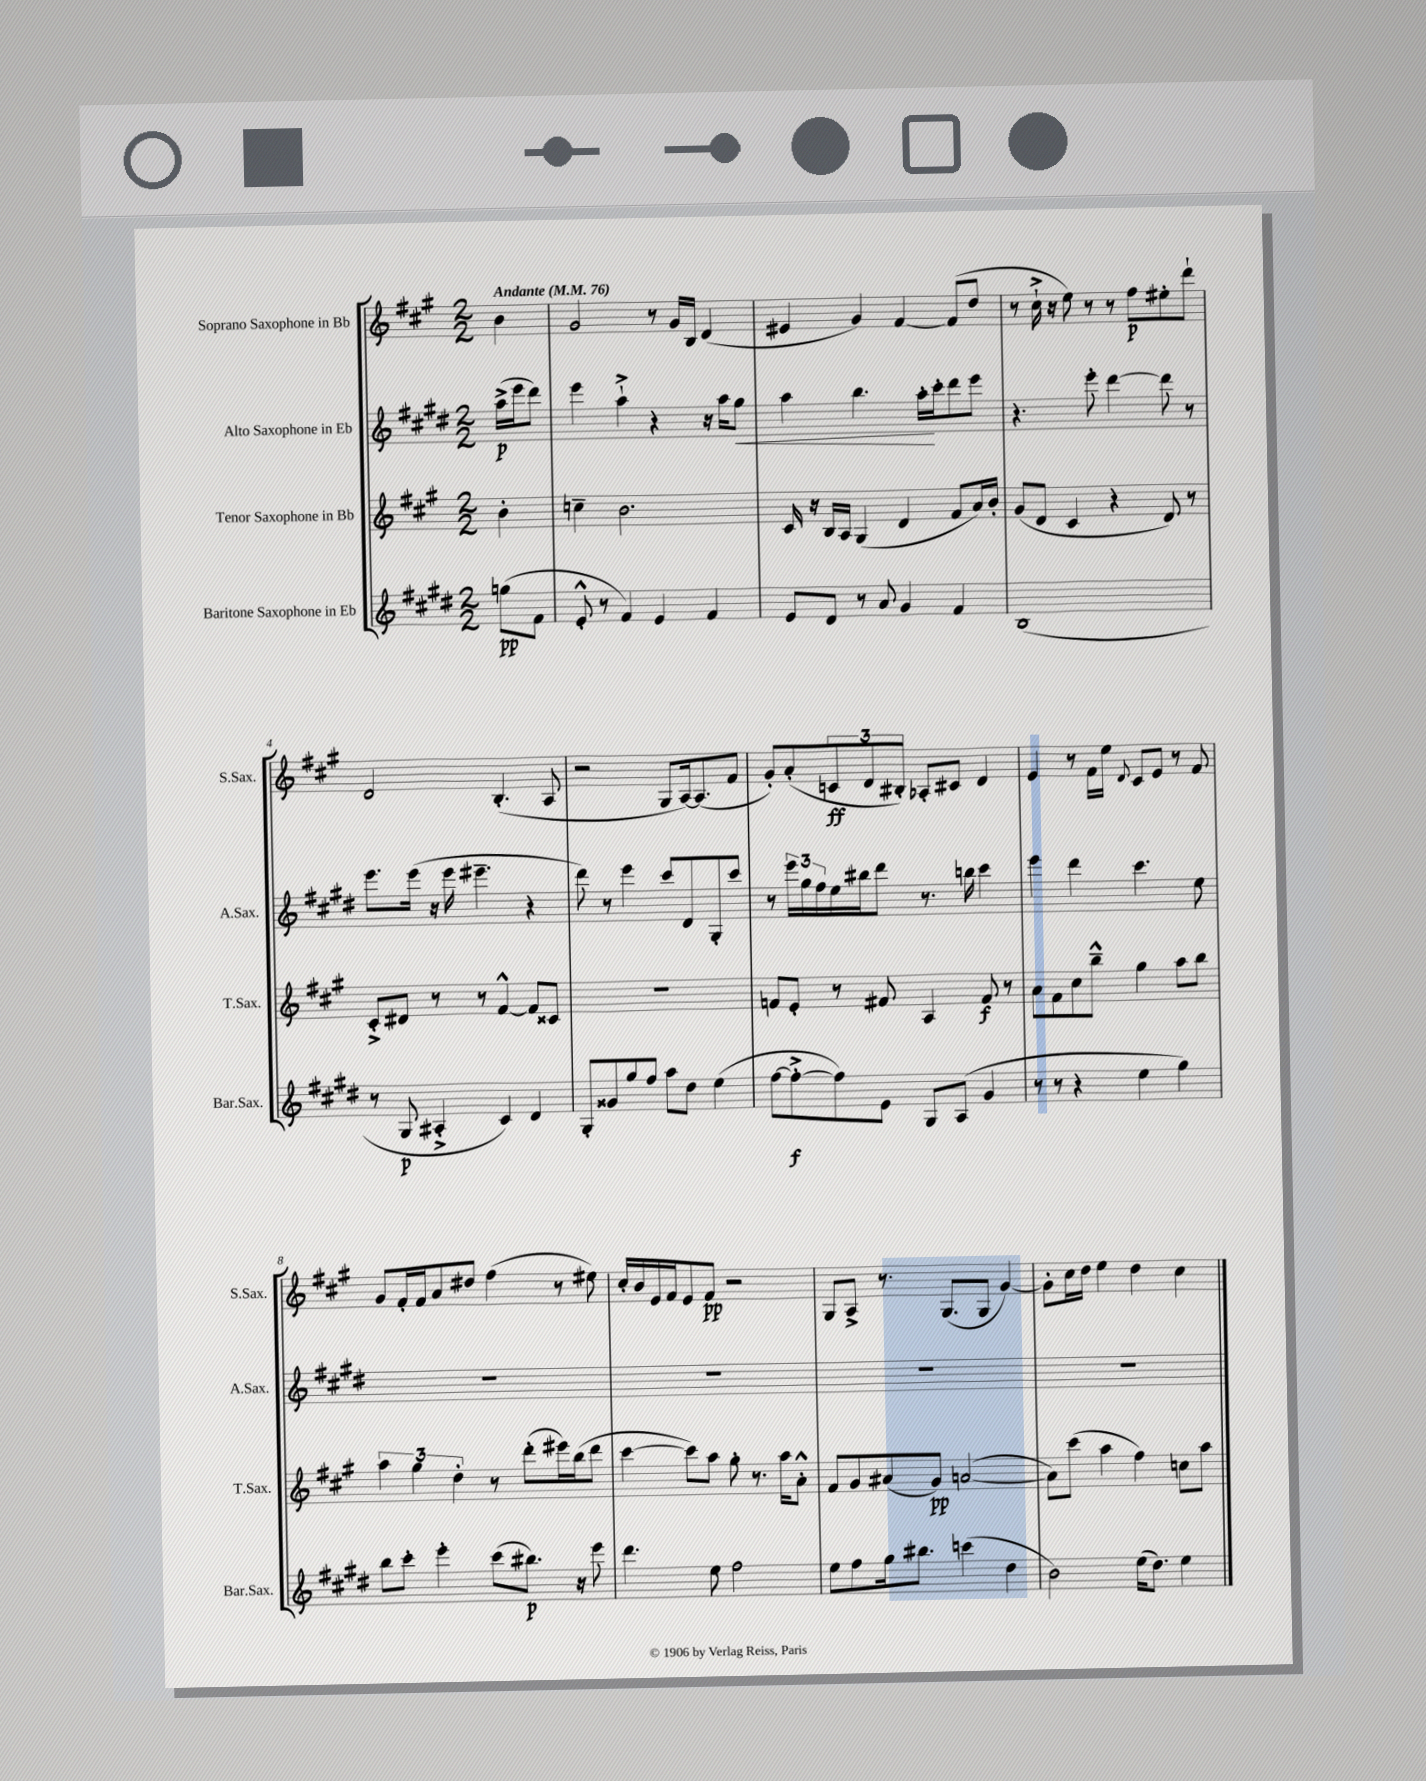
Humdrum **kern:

**kern	**dynam	**kern	**dynam	**kern	**dynam	**kern	**dynam
*part4	*part4	*part3	*part3	*part2	*part2	*part1	*part1
*staff4	*staff4	*staff3	*staff3	*staff2	*staff2	*staff1	*staff1
*I"Baritone Saxophone in Eb	*	*I"Tenor Saxophone in Bb	*	*I"Alto Saxophone in Eb	*	*I"Soprano Saxophone in Bb	*
*I'Bar.Sax.	*	*I'T.Sax.	*	*I'A.Sax.	*	*I'S.Sax.	*
*clefG2	*	*clefG2	*	*clefG2	*	*clefG2	*
*k[f#c#g#d#]	*	*k[f#c#g#]	*	*k[f#c#g#d#]	*	*k[f#c#g#]	*
*M2/2	*	*M2/2	*	*M2/2	*	*M2/2	*
*MM76	*	*MM76	*	*MM76	*	*MM76	*
=	=	=	=	=	=	=	=
!	!	!	!	!	!	!LO:TX:a:B:t=Andante	!
(8ggn\L	pp	4b'\	.	(16aa^\LL	p	4b\	.
.	.	.	.	16eee\J	.	.	.
8f#\J	.	.	.	8ddd#\J)	.	.	.
=1	=1	=1	=1	=1	=1	=1	=1
8e'^^/	.	4ccn~\	.	4eee\	.	2g#/	.
8r	.	.	.	.	.	.	.
4f#/)	.	2.b\	.	4aa`^\	.	.	.
4e/	.	.	.	4r	.	8r	.
.	.	.	.	.	.	16g#/LL	.
.	.	.	.	.	.	16B/JJ	.
4f#/	.	.	.	16r	.	(4d/	.
.	.	.	.	16aa\KL	.	.	.
!	!	!	!	!	!LO:HP:b	!	!
.	.	.	.	8gg#\J	<	.	.
=2	=2	=2	=2	=2	=2	=2	=2
8e/L	.	16c#/	.	4aa\	.	4e#X/	.
.	.	16r	.	.	.	.	.
8d#/J	.	16B/LL	.	.	.	.	.
.	.	16A/JJ	.	.	.	.	.
8r	.	(4G#/	.	4.bb\	.	4g#/)	.
8a/	.	.	.	.	.	.	.
4g#/	.	4d/	.	.	.	[4f#/	.
.	.	.	.	16aa'\LL	.	.	.
.	.	.	.	16ccc#'\J	[	.	.
4f#/	.	8f#/L	.	8ddd#\	.	(8f#/L]	.
.	.	16a/L)	.	8eee\J	.	8dd/J	.
.	.	16b'/JJ	.	.	.	.	.
=3	=3	=3	=3	=3	=3	=3	=3
(1B	.	(8g#/L	.	4.r	.	8r	.
.	.	8d/J	.	.	.	16cc#`^\	.
.	.	.	.	.	.	16r	.
.	.	4c#/	.	.	.	8ee\)	.
.	.	.	.	8eee'\	.	8r	.
.	.	4r	.	[4ddd#\	.	8r	.
.	.	.	.	.	.	8ff#\L	p
.	.	8d/)	.	8ddd#\]	.	8ee#X'\	.
.	.	8r	.	8r	.	8ddd`\J	.
!!LO:LB:g=z
=4	=4	=4	=4	=4	=4	=4	=4
8r	.	8c#'^/L	.	8.eee\L	.	2d/	.
8G#/	p	8d#X/J	.	.	.	.	.
.	.	.	.	(16eee\Jk	.	.	.
4A#X'^/	.	8r	.	16r	.	.	.
.	.	.	.	16eee\	.	.	.
.	.	8r	.	4.eee#X~\	.	.	.
4c#/)	.	[4f#^^/	.	.	.	(4.B'/	.
4d#/	.	8f#/L]	.	4r	.	.	.
.	.	8c##X/J	.	.	.	8A/	.
=5	=5	=5	=5	=5	=5	=5	=5
8G#'/L	.	1r	.	8ddd#\)	.	2r	.
8g##X/	.	.	.	8r	.	.	.
8gg#/	.	.	.	4eee\	.	.	.
8ff#/J	.	.	.	.	.	.	.
8aa\L	.	.	.	8ccc#/L	.	8G#/L	.
8dd#\J	.	.	.	8d#/	.	[16A/k)	.
.	.	.	.	.	.	(8.A/]	.
(4ee\	.	.	.	8G#'/	.	.	.
.	.	.	.	8ccc#/J	.	8f#/J	.
=6	=6	=6	=6	=6	=6	=6	=6
[8ff#\L	.	8fn/L	.	8r	.	8g#'/L)	.
8ff#'^\_	f	8e'/J	.	24eee\LL	.	(8a'/	.
.	.	.	.	24gg#\	.	.	.
.	.	.	.	24ff#\	.	.	.
8ff#\])	.	8r	.	16ee\	.	12cn/	ff
.	.	.	.	16bb#X\J	.	.	.
.	.	.	.	.	.	12d/	.
8e\J	.	8f#X/	.	8ddd#\J	.	.	.
.	.	.	.	.	.	12B#X'/J)	.
8G#/L	.	4A/	.	8.r	.	8A-X'/L	.
(8A/J	.	.	.	.	.	8c#X/J	.
.	.	.	.	16bbn\	.	.	.
4g#/	.	8f#/	f	4ccc#\	.	4d/	.
.	.	8r	.	.	.	.	.
=7	=7	=7	=7	=7	=7	=7	=7
8r	.	8a\L	.	4eee\	.	4e/	.
8r	.	8f#\	.	.	.	.	.
4r	.	8cc#\	.	4ddd#\	.	8r	.
.	.	8bb~^^\J	.	.	.	16f#\LL	.
.	.	.	.	.	.	16ee\JJ	.
.	.	.	.	.	.	8qqd/	.
4ee\	.	4gg#\	.	4.ccc#\	.	8c#/L	.
.	.	.	.	.	.	8e/J	.
4gg#\)	.	8aa\L	.	.	.	8r	.
.	.	8bb\J	.	8ee\	.	8f#/	.
!!LO:LB:g=z
=8	=8	=8	=8	=8	=8	=8	=8
8bb\L	.	6aa\	.	1r	.	8g#/L	.
8ccc#'\J	.	.	.	.	.	16f#'/L	.
.	.	6gg#\	.	.	.	.	.
.	.	.	.	.	.	16f#/J	.
4eee'\	.	.	.	.	.	8a/	.
.	.	6dd'\	.	.	.	.	.
.	.	.	.	.	.	8dd#X/J	.
(8ccc#\L	.	8r	.	.	.	(4ff#\	.
8.bb#X\J)	p	(8ddd'\L	.	.	.	.	.
.	.	16eee#X\L)	.	.	.	8r	.
16r	.	(16bb\J	.	.	.	.	.
8eee\	.	8ddd\J	.	.	.	8ee#X\)	.
=9	=9	=9	=9	=9	=9	=9	=9
4.ddd#\	.	[4ccc#\	.	1r	.	16cc#'/LL	.
.	.	.	.	.	.	16b/	.
.	.	.	.	.	.	16e/	.
.	.	.	.	.	.	16f#/J	.
.	.	8ccc#\L])	.	.	.	8e/	.
8ee\	.	8aa\J	.	.	.	8f#/J	pp
2ff#\	.	8gg#'\	.	.	.	2r	.
.	.	8.r	.	.	.	.	.
.	.	16aa\KL	.	.	.	.	.
.	.	8a'^^\J	.	.	.	.	.
=10	=10	=10	=10	=10	=10	=10	=10
8ee\L	.	8f#/L	.	1r	.	8G#/L	.
8ff#\	.	8g#/	.	.	.	8A^/J	.
16gg#\k	.	(8a#X/	.	.	.	8.r	.
8.bb#X\J	.	.	.	.	.	.	.
.	.	8g#/J)	pp	.	.	.	.
.	.	.	.	.	.	(8.G#/L	.
(4cccn\	.	([2an/	.	.	.	.	.
.	.	.	.	.	.	8G#/J	.
4dd#\	.	.	.	.	.	[4g#/)	.
=11	=11	=11	=11	=11	=11	=11	=11
2b\)	.	8a\L])	.	1r	.	8g#'\L]	.
.	.	(8ccc#\J	.	.	.	16cc#\L	.
.	.	.	.	.	.	16dd\JJ	.
.	.	4aa\	.	.	.	4ee\	.
(16ee\KL	.	4ff#\)	.	.	.	4dd\	.
8.dd#\J)	.	.	.	.	.	.	.
4ee\	.	8ccn\L	.	.	.	4cc#\	.
.	.	8aa\J	.	.	.	.	.
==	==	==	==	==	==	==	==
*-	*-	*-	*-	*-	*-	*-	*-
